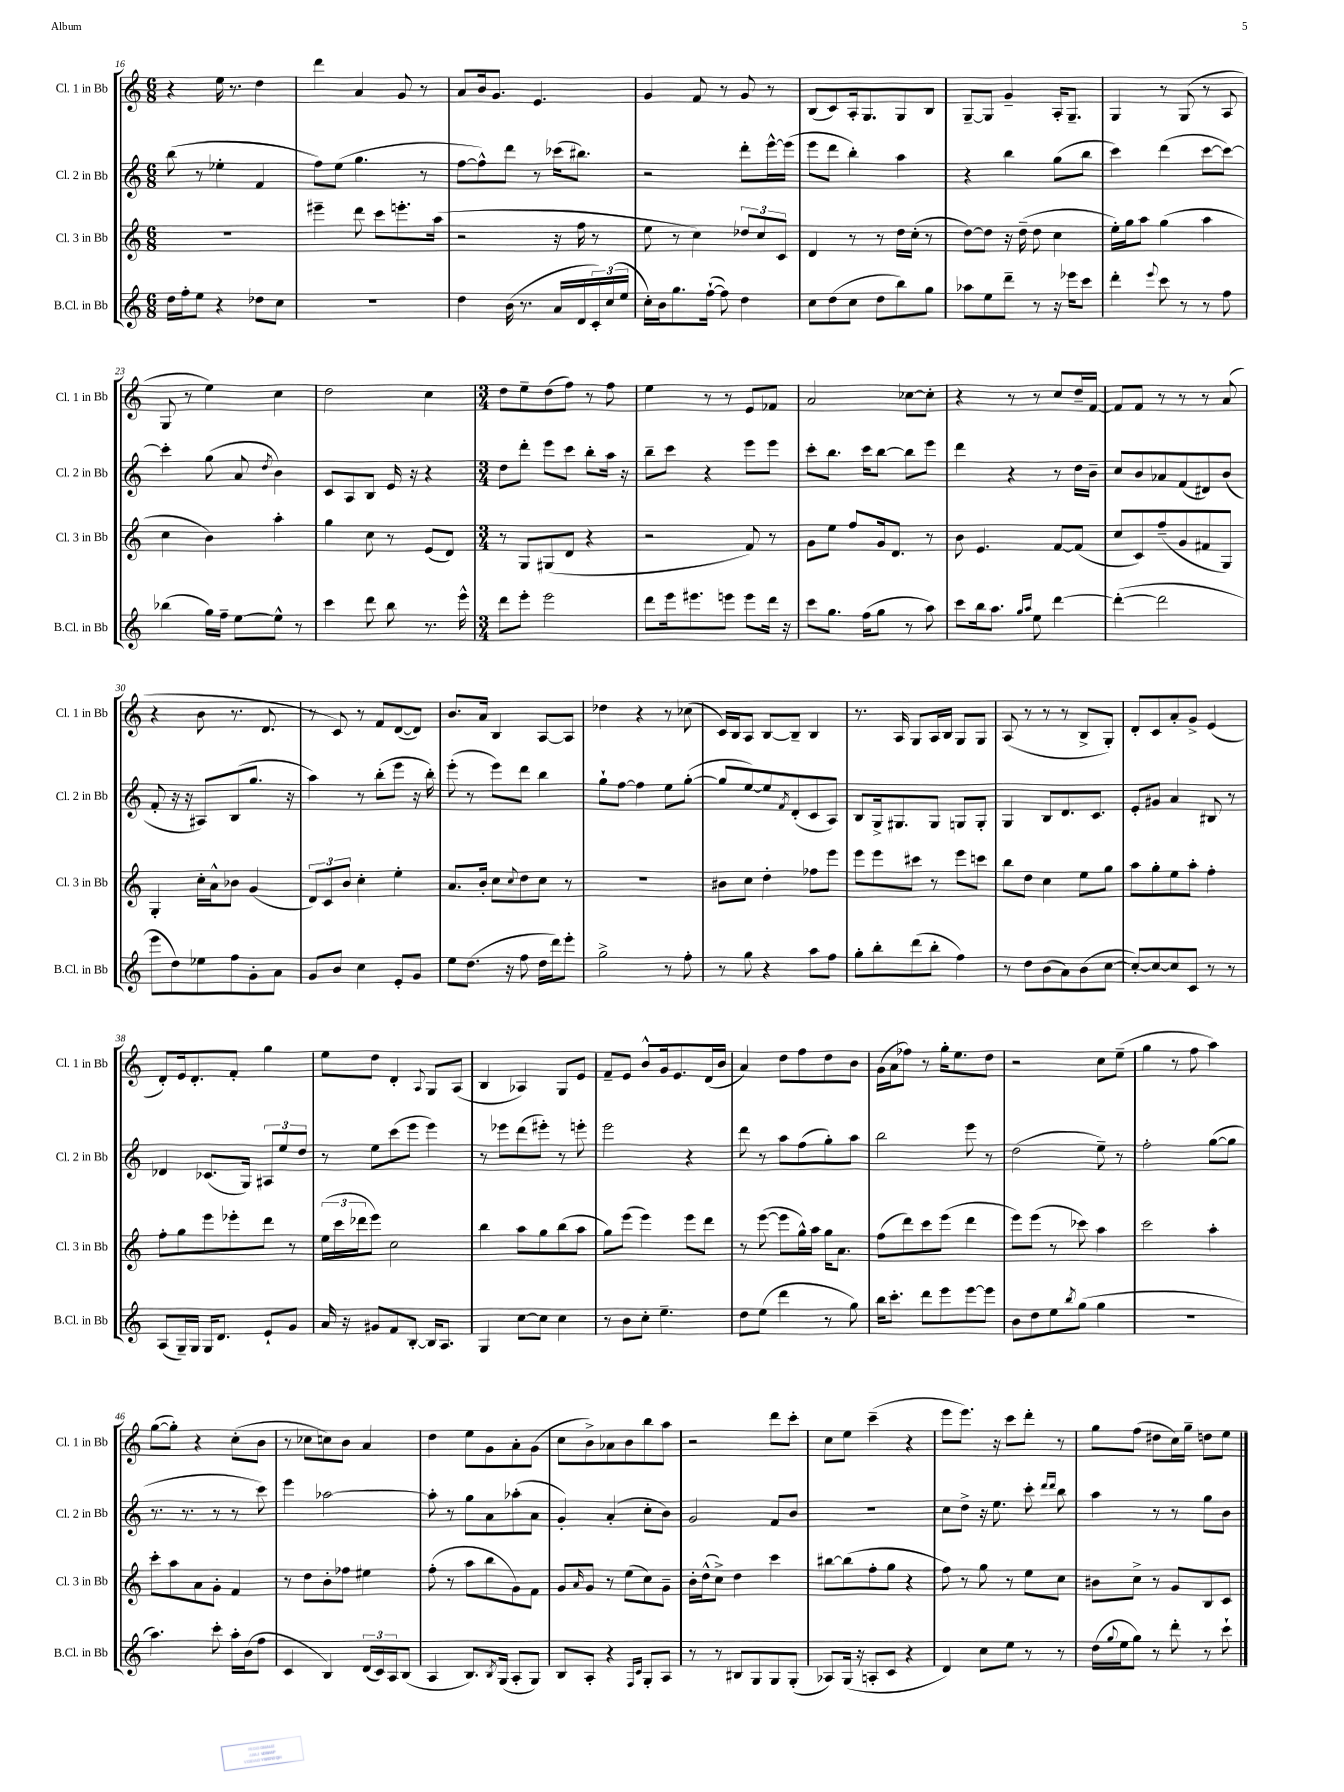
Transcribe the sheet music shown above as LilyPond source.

<<
\new StaffGroup <<
\new Staff = "s0" \with { instrumentName = "Cl. 1 in Bb" shortInstrumentName = "Cl. 1 in Bb" } {
    \clef treble \key c \major \numericTimeSignature \time 6/8
    r4 e''16 r8. d''4 |
    d'''4 a'4 g'8 r8 |
    a'8 b'16 g'8. e'4. |
    g'4 f'8 r8 g'8 r8 |
    b8( c'8) a16-. g8. g8 b8 |
    g8~-- g8 g'4-- a16-. g8.-- |
    g4 r8 g8( r8 a8 |
    g8 r8 e''4) c''4 |
    d''2 c''4 |
    \numericTimeSignature \time 3/4 d''8 e''8-- d''8( f''8) r8 f''8 |
    e''4 r8 r8 e'8 fes'8 |
    a'2 ces''8~ ces''8-. |
    r4 r8 r8 c''8 d''16-- f'16~ |
    f'8 f'8 r8 r8 r8 a'8( |
    r4 b'8 r8. d'8. |
    r8 c'8) r8 f'8 d'8~( d'8) |
    b'8. a'16 b4 a8~ a8 |
    des''4 r4 r8 ces''8( |
    c'16) b16 a8 b8~ b8-- b4 |
    r8. a16 g8 a16 b16 g8 g8 |
    a8( r8 r8 r8 b8-> g8-.) |
    d'8-. c'8 a'8-. g'8-> e'4( |
    d'8-.) e'16 d'8.-. f'8-. g''4 |
    e''8 d''8 d'4-. \appoggiatura { a8 } g8 a8( |
    b4 aes4) g8 e'8 |
    f'8-- e'8 b'8-^ g'16 e'8. d'16( b'16 |
    a'4) d''8 f''8 d''8 b'8 |
    g'16( a'16 fes''8) r8 g''16-. e''8. d''8 |
    r2 c''8 e''8--( |
    g''4 r8 f''8 a''4) |
    g''8~( g''8-.) r4 c''8-.( b'8 |
    r8 ces''8 c''8) b'8 a'4 |
    d''4 e''8 g'8 a'8-. g'8( |
    c''8 b'8->) aes'8 b'8 b''8 a''8 |
    r2 d'''8 c'''8-. |
    c''8 e''8 c'''4--( r4 |
    e'''8 e'''8.) r16 c'''8 d'''8-. r8 |
    g''8 f''8( dis''8 c''16) g''16-- d''8 e''8 \bar "|." |
}
\new Staff = "s1" \with { instrumentName = "Cl. 2 in Bb" shortInstrumentName = "Cl. 2 in Bb" } {
    \clef treble \key c \major \numericTimeSignature \time 6/8
    b''8( r8 ees''4-. f'4 |
    f''8) e''8( g''4. r8 |
    f''8~ f''8-^) d'''8 r8 ces'''16( bis''8.) |
    r2 d'''8-. e'''16~-^ e'''16( |
    e'''8 d'''8 b''4-.) a''4 |
    r4 b''4 g''8( b''8 |
    c'''4) d'''4( c'''8~ c'''8~) |
    c'''4-. g''8( a'8 \acciaccatura { d''8 } b'4) |
    c'8 a8 b8 e'16 r16 r4 |
    \numericTimeSignature \time 3/4 d''8 d'''8-. e'''8 c'''8 b''8-. a''16 r16 |
    b''8-- c'''8 r4 e'''8 e'''8 |
    c'''8-. b''8. c'''16 b''8~ b''8 e'''8 |
    d'''4 r4 r8 d''16 b'16-- |
    c''8 b'8 aes'8 f'8( dis'8) b'8( |
    f'8-. r16 r16 ais8) b8( g''8. r16 |
    a''4) r8 b''8-.( e'''8 r16 b''16-.) |
    e'''8-.( r8 e'''8) d'''8 b''4 |
    g''8-! f''8~ f''4 e''8 g''8~-.( |
    g''8 e''8~) e''8 \acciaccatura { f'8 } d'8-.( c'8 a8) |
    b8 g16-> gis8. gis8 g8 g8-. |
    g4 b8 d'8. c'8. |
    e'8-. gis'8 a'4 bis8 r8 |
    des'4 ces'8.( g16) \tuplet 3/2 { ais8 e''8 d''8 } |
    r8 e''8 c'''8( e'''8 e'''4) |
    r8 ees'''8 d'''8( eis'''8-.) r8 e'''8-. |
    e'''2 r4 |
    d'''8 r8 a''8 f''8( g''8-.) a''8 |
    b''2 e'''8 r8 |
    d''2( e''8--) r8 |
    f''2-. g''8~( g''8 |
    r8. r8. r8 r8 c'''8) |
    e'''4 aes''2~ |
    aes''8-. r8 g''8 a'8 aes''8-.( a'8 |
    g'4-.) a'4-.( c''8-. b'8) |
    g'2 f'8 b'8 |
    R2. |
    c''8 d''8-> r16 e''8. c'''8-. \grace { d'''16 d'''16 } b''8 |
    a''4 r8 r8 g''8 b'8 \bar "|." |
}
\new Staff = "s2" \with { instrumentName = "Cl. 3 in Bb" shortInstrumentName = "Cl. 3 in Bb" } {
    \clef treble \key c \major \numericTimeSignature \time 6/8
    R2. |
    eis'''4-- d'''8 c'''8 e'''8.-. a''16( |
    r2 r16 f''16 r8 |
    e''8 r8 c''4) \tuplet 3/2 { des''8 c''8 c'8 } |
    d'4 r8 r8 d''16 c''16-.( r8 |
    d''8~) d''8 r16 d''16--( d''8 c''4 |
    e''16-.) g''16 a''8 g''4( a''4 |
    c''4 b'4) a''4-. |
    g''4 c''8 r8 e'8( d'8) |
    \numericTimeSignature \time 3/4 r8 g8 gis8( d'8 r4 |
    r2 f'8) r8 |
    g'8 e''8 f''8 g'16 d'8. r8 |
    b'8 e'4. f'8~ f'8( |
    c''8 c'8) f''8--( g'8 fis'8 g8) |
    g4-. c''16-. a'16-^ bes'8 g'4( |
    \tuplet 3/2 { d'8) c'8 b'8 } c''4-. e''4-. |
    a'8. b'16-. c''8 \appoggiatura { c''8 } d''8 c''8 r8 |
    R2. |
    bis'8 c''8 d''4-. fes''8 e'''8 |
    e'''8 e'''8 cis'''8 r8 e'''8 c'''8 |
    b''8 d''8 c''4 e''8 g''8 |
    a''8 g''8-. e''8 a''8-. f''4-. |
    f''8-. g''8 e'''8 ees'''8-. d'''8 r8 |
    \tuplet 3/2 { e''16( c'''16 des'''16 } e'''8) c''2 |
    b''4 a''8 g''8 b''8( a''8 |
    g''8) e'''8( e'''4) e'''8 d'''8 |
    r8 e'''8~( e'''8 g''16-^) a''16 g''16 a'8. |
    f''8( d'''8) c'''8 e'''8( d'''4 |
    e'''8) e'''8( r8 ces'''8) a''4 |
    c'''2 a''4-. |
    c'''8-. a''8 a'8 g'8-. f'4 |
    r8 d''8 b'8-. fes''8 eis''4 |
    f''8-.( r8 a''8 b''8 g'8) f'8 |
    g'8 \grace { a'16 } g'8 r8 e''8( c''8) g'8-- |
    b'16-. d''16-^( c''8->) d''4 c'''4 |
    bis''8~ bis''8( f''8-. g''8 r4 |
    f''8) r8 g''8 r8 e''8 c''8 |
    bis'8 c''8-> r8 g'8 b8 c'8 \bar "|." |
}
\new Staff = "s3" \with { instrumentName = "B.Cl. in Bb" shortInstrumentName = "B.Cl. in Bb" } {
    \clef treble \key c \major \numericTimeSignature \time 6/8
    d''16 f''16-. e''8 r4 des''8 c''8 |
    R2. |
    d''4 b'16( r8. a'16 d'16 \tuplet 3/2 { c'16-.) c''16( e''16 } |
    c''16-.) b'16 g''8. f''16~-!( f''8) d''4 |
    c''8 d''8( c''8 d''8 b''8) g''8 |
    aes''8 e''8 d'''8-- r8 r16 ees'''16 c'''8 |
    d'''4-. \appoggiatura { e'''8 } c'''8 r8 r8 f''8 |
    bes''4( g''16) f''16-- e''8~ e''8-^ r8 |
    c'''4 d'''8 b''8 r8. e'''16-^ |
    \numericTimeSignature \time 3/4 d'''8 e'''8-. e'''2 |
    d'''8 e'''16 eis'''8. e'''8 e'''8 d'''16 r16 |
    c'''8 g''8. f''16( g''8 r8 a''8) |
    c'''8 b''16 a''8. \grace { g''16 a''16 } e''8 d'''4~ |
    d'''4~-.( d'''2 |
    e'''8 d''8) ees''8 f''8 g'8-. a'8 |
    g'8 b'8 c''4 e'8-. g'8 |
    e''8 d''8.( r16 f''8 d''16 d'''16) e'''8-. |
    g''2-> r8 f''8-. |
    r8 g''8 r4 a''8 f''8 |
    g''8-. b''8-. d'''8( b''8-. f''4) |
    r8 d''8 b'8( a'8) b'8( c''8~ |
    c''8~-.) c''8~ c''8 c'8 r8 r8 |
    a8( g16--) g16 g16 d'8. e'8-! g'8 |
    a'16 r16 gis'8 f'8 b8~-. b16 a8. |
    g4 c''8~ c''8 c''4 |
    r8 b'8 c''8-. e''4.-- |
    d''8 e''8( d'''4 r8 g''8) |
    b''16 c'''8.-. d'''8 e'''8 e'''8~ e'''8 |
    b'8 d''8 e''8 \acciaccatura { b''8 } g''8( g''4 |
    r2. |
    a''4.) c'''8-. a''16-. b'16( f''8 |
    c'4 b4) \tuplet 3/2 { d'16( c'16) a16 } b8( |
    a4 b8.) \acciaccatura { b8 } g16( a8-. g8) |
    b8 a8-. r4 \grace { f16 c'16 } g8-. a8 |
    r8 r8 bis8 g8 g8 g8-.( |
    aes8) g16( r16 a8-. c'8 r4 |
    d'4) c''8 e''8 r8 r8 |
    d''16( \appoggiatura { g''8 } e''16 g''8) r8 d'''8-. r8 c'''8-! \bar "|." |
}
>>
>>
\layout { \context { \Score currentBarNumber = #16 } }
